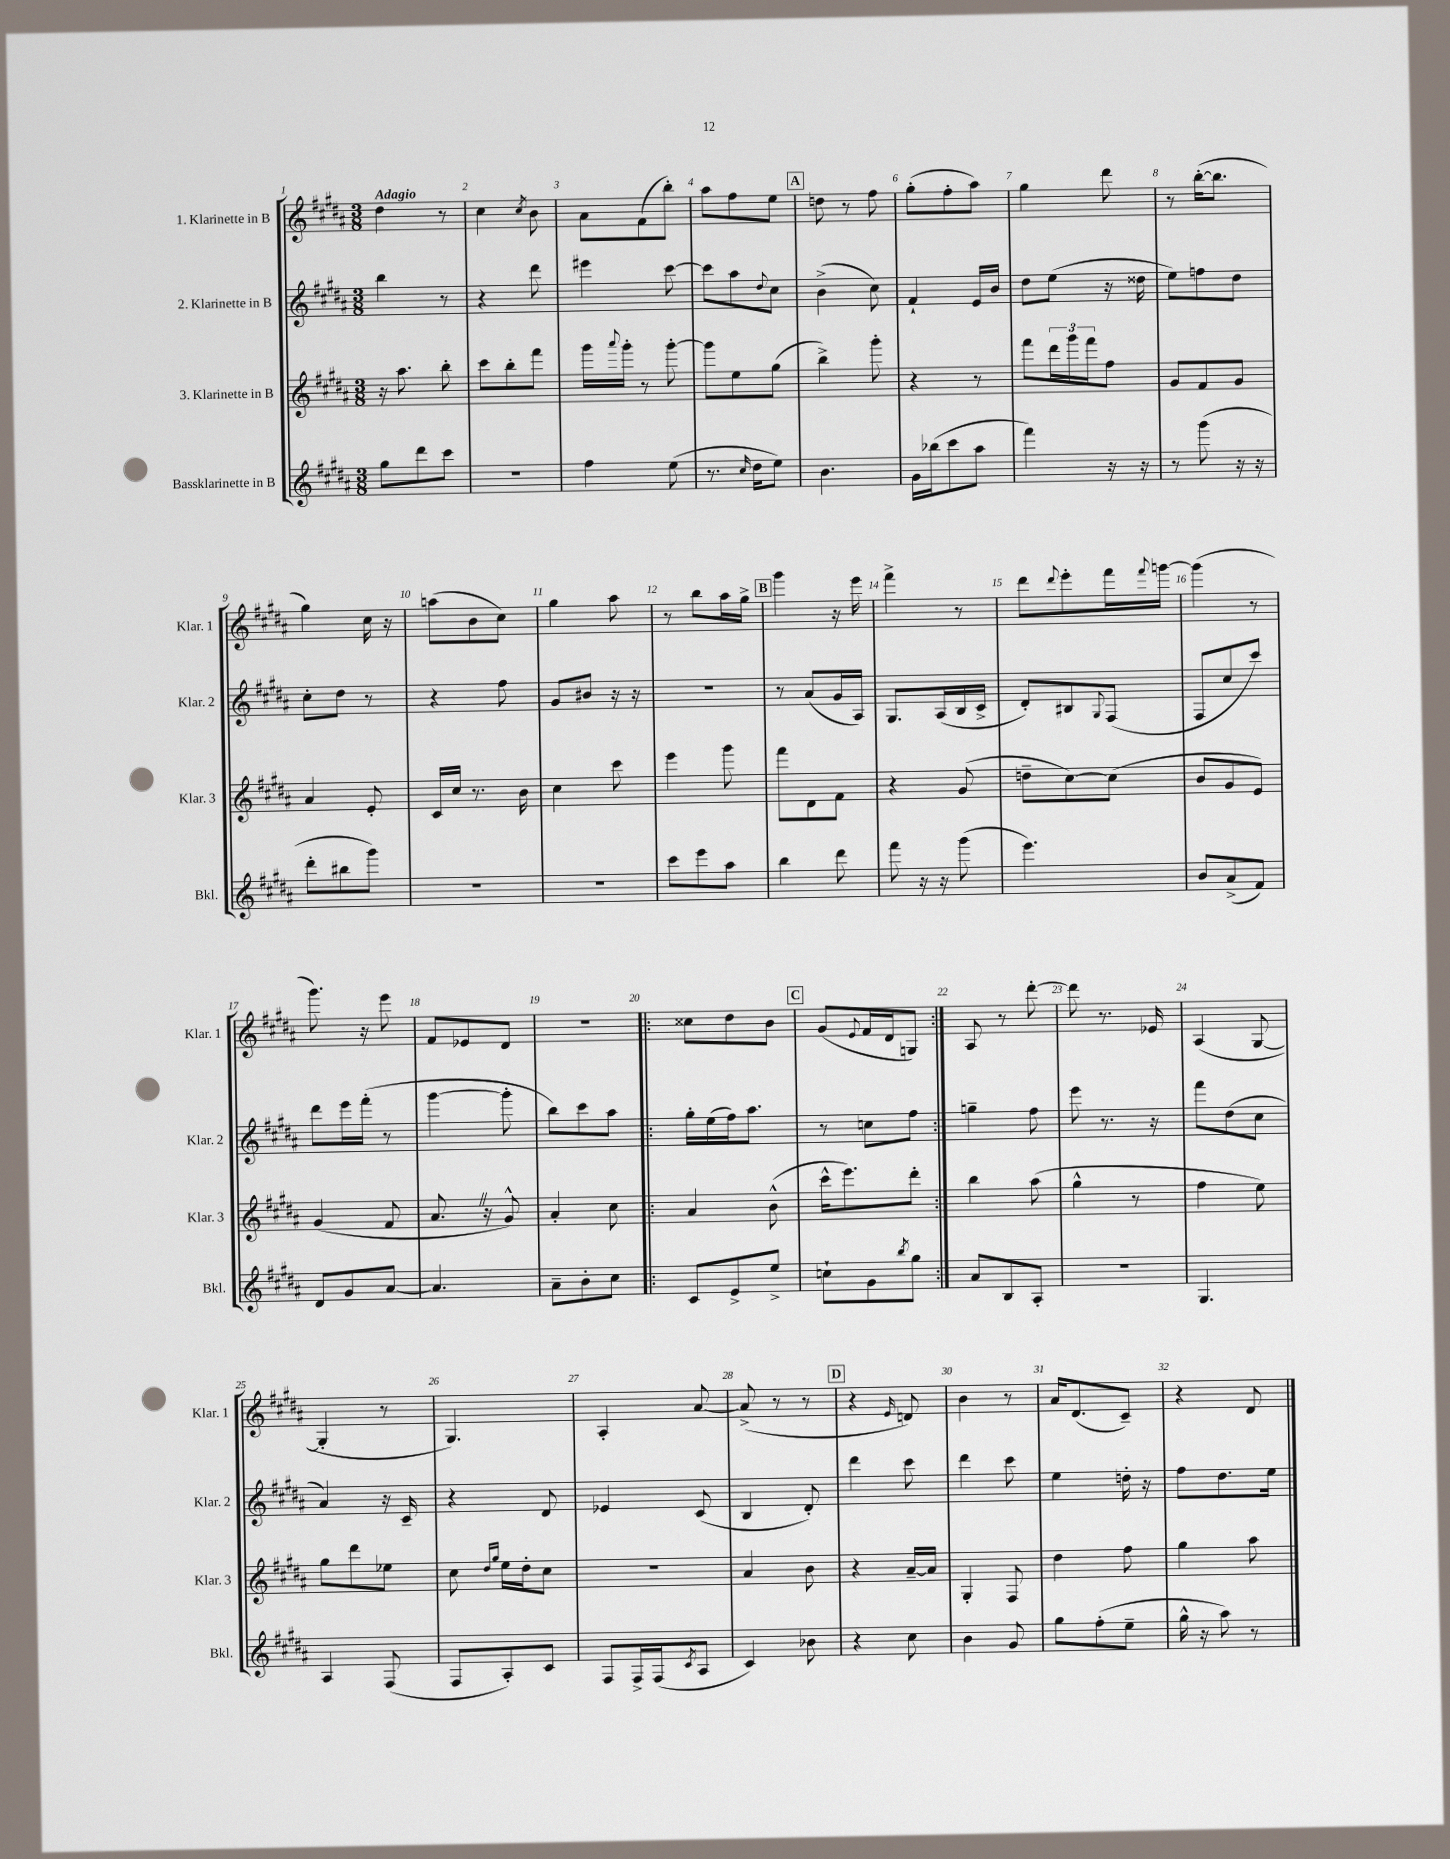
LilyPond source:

<<
\new StaffGroup <<
\new Staff = "s0" \with { instrumentName = "1. Klarinette in B" shortInstrumentName = "Klar. 1" } {
    \clef treble \key b \major \numericTimeSignature \time 3/8 \tempo "Adagio"
    dis''4 r8 |
    cis''4 \acciaccatura { cis''8 } b'8 |
    ais'8 fis'8( b''8-.) |
    ais''8 fis''8 e''8 |
    \mark \markup { \box "A" } d''8 r8 fis''8 |
    gis''8-.( fis''8-. ais''8) |
    gis''4 dis'''8 |
    r8 b''16~-.( b''8. |
    gis''4) cis''16 r16 |
    a''8( b'8 cis''8) |
    gis''4 ais''8 |
    r8 b''8 ais''16 gis''16-> |
    \mark \markup { \box "B" } gis'''4 r16 e'''16 |
    fis'''4-> r8 |
    dis'''8 \appoggiatura { dis'''8 } e'''8-. fis'''16 \appoggiatura { fis'''8 } g'''16~ |
    g'''4( r8 |
    gis'''8.) r16 e'''8 |
    fis'8 ees'8 dis'8 |
    R4. |
    \repeat volta 2 { cisis''8 dis''8 b'8 |
    \mark \markup { \box "C" } gis'8( \appoggiatura { e'8 } fis'16 dis'16 g8) | }
    ais8 r8 dis'''8~-. |
    dis'''8 r8. ees'16 |
    ais4( gis8~ |
    gis4-. r8 |
    gis4.) |
    ais4-. ais'8~ |
    ais'8->( r8 r8 |
    \mark \markup { \box "D" } r4 \grace { e'16 } d'8) |
    b'4 r8 |
    ais'16 dis'8.( cis'8--) |
    r4 dis'8 \bar "|." |
}
\new Staff = "s1" \with { instrumentName = "2. Klarinette in B" shortInstrumentName = "Klar. 2" } {
    \clef treble \key b \major \numericTimeSignature \time 3/8
    b''4 r8 |
    r4 dis'''8 |
    eis'''4 cis'''8~ |
    cis'''8 ais''8 \appoggiatura { dis''8 } cis''8 |
    \mark \markup { \box "A" } b'4->( cis''8) |
    fis'4-! e'16 b'16 |
    dis''8 e''8( r16 disis''16 |
    e''8) f''8 dis''8 |
    cis''8-. dis''8 r8 |
    r4 fis''8 |
    gis'8 bis'8 r16 r16 |
    R4. |
    \mark \markup { \box "B" } r8 ais'8( gis'16 ais16) |
    gis8. ais16( b16 cis'16-> |
    dis'8-.) bis8 \appoggiatura { gis8 } fis8( |
    fis8 cis''8 cis'''8) |
    dis'''8 e'''16 fis'''16-.( r8 |
    gis'''4~ gis'''8-. |
    b''8) cis'''8 ais''8 |
    \repeat volta 2 { gis''16-. e''16( fis''16) ais''8. |
    \mark \markup { \box "C" } r8 c''8 fis''8 | }
    g''4-- fis''8 |
    e'''8 r8. r16 |
    fis'''8 dis''8( cis''8 |
    ais'4) r16 cis'16-- |
    r4 dis'8 |
    ees'4 cis'8( |
    b4 dis'8-.) |
    \mark \markup { \box "D" } dis'''4 cis'''8 |
    dis'''4 cis'''8 |
    e''4 d''16-. r16 |
    fis''8 dis''8. e''16 \bar "|." |
}
\new Staff = "s2" \with { instrumentName = "3. Klarinette in B" shortInstrumentName = "Klar. 3" } {
    \clef treble \key b \major \numericTimeSignature \time 3/8
    r16 ais''8. b''8-. |
    cis'''8 b''8-. fis'''8 |
    gis'''16 \appoggiatura { ais'''8 } gis'''16-. r8 gis'''8~-. |
    gis'''8 e''8 gis''8( |
    \mark \markup { \box "A" } b''4->) gis'''8-. |
    r4 r8 |
    fis'''8 \tuplet 3/2 { dis'''16 gis'''16 fis'''16 } fis''8 |
    gis'8 fis'8 gis'8 |
    ais'4 e'8-. |
    cis'16 cis''16 r8. b'16 |
    cis''4 cis'''8 |
    e'''4 gis'''8 |
    \mark \markup { \box "B" } fis'''8 dis'8 fis'8 |
    r4 gis'8( |
    d''8-- cis''8~) cis''8( |
    b'8 gis'8 e'8) |
    gis'4( fis'8 |
    ais'8. \once \override BreathingSign.text = \markup { \musicglyph "scripts.caesura.straight" } \breathe r16 gis'8-^) |
    ais'4-. cis''8 |
    \repeat volta 2 { ais'4 b'8-^( |
    \mark \markup { \box "C" } cis'''16-^ e'''8.) dis'''8-. | }
    b''4 ais''8( |
    gis''4-^ r8 |
    fis''4 e''8) |
    gis''8 dis'''8 ees''8 |
    cis''8 \grace { dis''16 gis''16 } e''16 dis''16-. cis''8 |
    R4. |
    ais'4 b'8 |
    \mark \markup { \box "D" } r4 ais'16~-- ais'16 |
    gis4-. fis8 |
    dis''4 fis''8 |
    gis''4 ais''8 \bar "|." |
}
\new Staff = "s3" \with { instrumentName = "Bassklarinette in B" shortInstrumentName = "Bkl." } {
    \clef treble \key b \major \numericTimeSignature \time 3/8
    gis''8 dis'''8 cis'''8 |
    R4. |
    fis''4 e''8( |
    r8. \grace { cis''16 } dis''16 e''8) |
    \mark \markup { \box "A" } b'4. |
    gis'16 bes''16( cis'''8 ais''8 |
    fis'''4) r16 r16 |
    r8 gis'''8( r16 r16 |
    dis'''8-. bis''8 gis'''8) |
    R4. |
    R4. |
    cis'''8 e'''8 ais''8 |
    \mark \markup { \box "B" } b''4 dis'''8 |
    fis'''8 r16 r16 gis'''8( |
    e'''4.) |
    b'8 ais'8->( fis'8) |
    dis'8 gis'8 ais'8~ |
    ais'4. |
    ais'8-- b'8-. cis''8 |
    \repeat volta 2 { cis'8 e'8-> e''8-> |
    \mark \markup { \box "C" } c''8-! gis'8 \acciaccatura { b''8 } gis''8 | }
    ais'8 b8 ais8-. |
    R4. |
    gis4. |
    ais4 fis8( |
    fis8 ais8-.) cis'8 |
    fis8 fis16-> fis16( \acciaccatura { cis'8 } ais8 |
    cis'4) bes'8 |
    \mark \markup { \box "D" } r4 cis''8 |
    b'4 gis'8 |
    gis''8 fis''8-.( e''8-- |
    gis''16-^ r16 ais''8) r8 \bar "|." |
}
>>
>>
\layout { \context { \Score \override BarNumber.break-visibility = ##(#f #t #t) barNumberVisibility = #all-bar-numbers-visible } }
